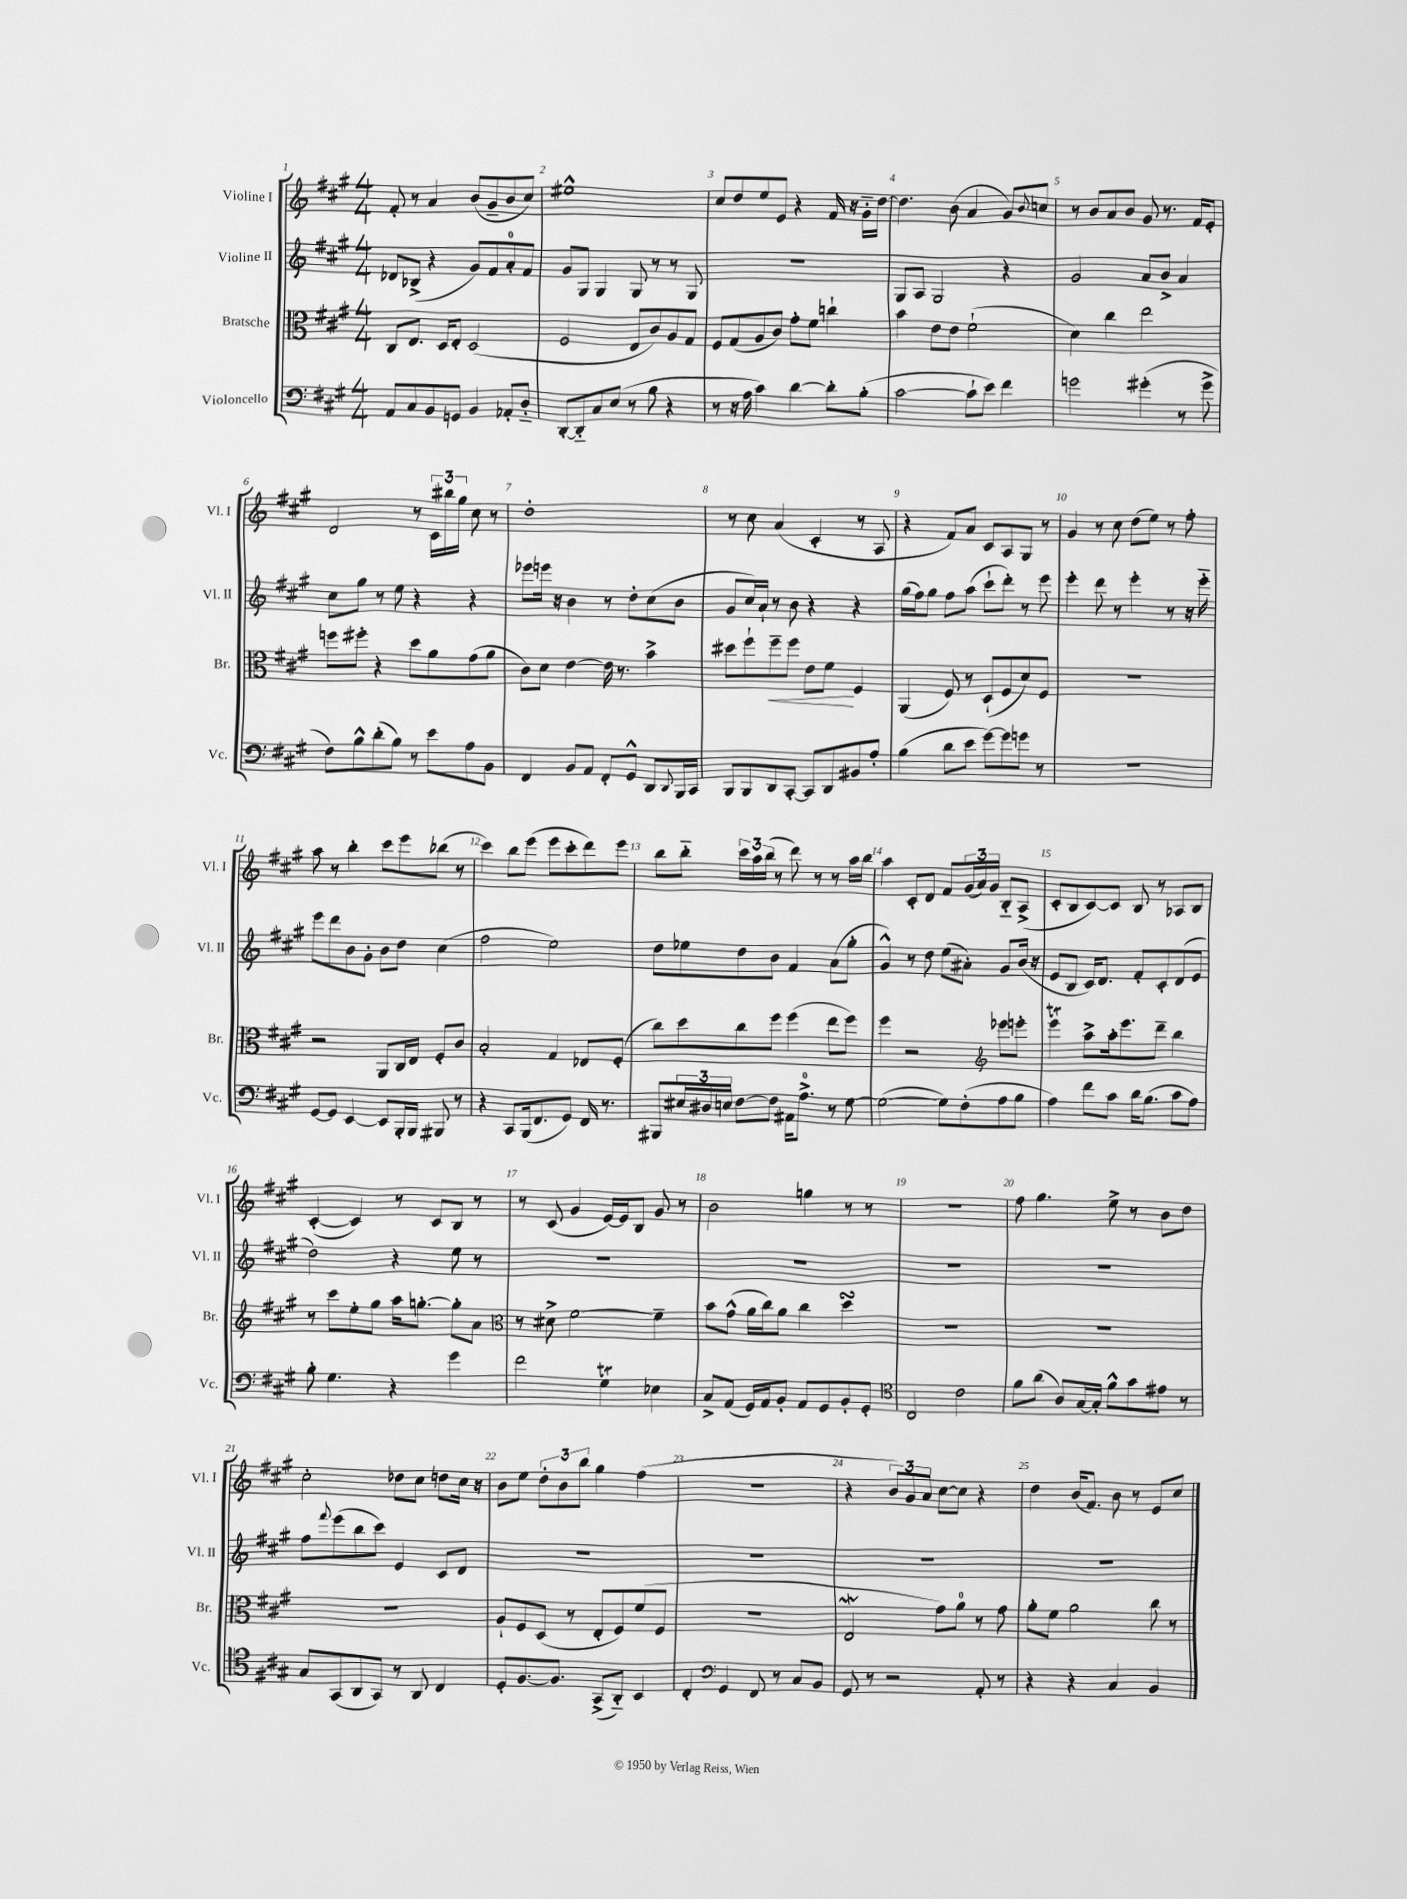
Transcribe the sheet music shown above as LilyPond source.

<<
\new StaffGroup <<
\new Staff = "s0" \with { instrumentName = "Violine I" shortInstrumentName = "Vl. I" } {
    \clef treble \key a \major \numericTimeSignature \time 4/4
    fis'8-. r8 a'4 b'8( gis'8-- b'8 cis''8) |
    eis''1-^ |
    cis''8 d''8 e''8 e'8 r4 fis'16 r16 gis'16-_ d''16~ |
    d''4. b'8( a'4 gis'8) \appoggiatura { b'8 } c''8 |
    r8 b'8 a'8 b'8 gis'8 r8. fis'16 e'8-. |
    d'2 r8 \tuplet 3/2 { cis'16 bis''16 gis''16 } cis''8 r8 |
    d''1-. |
    r8 cis''8 a'4( cis'4-. r8 a8 |
    r4 fis'8) a'8 cis'8 a8 gis8 r8 |
    gis'4 r8 cis''8 d''8( e''8) r8 fis''8-. |
    a''8 r8 b''4-. cis'''8 e'''8 bes''8( r8 |
    cis'''4) b''8 e'''8( e'''8 cis'''8-. d'''8) e'''8 |
    b''8 b''8-_ \tuplet 3/2 { cis'''16 a''16 b''16( } r8 d'''8) r8 r8 a''16 b''16 |
    a''4 cis'8-. d'8 fis'8 \tuplet 3/2 { gis'16( a'16) gis'16 } b8-_ a8->( |
    cis'8-. b8 cis'8~) cis'8 b8 r8 aes8 b8 |
    cis'4~-.( cis'4) r8 cis'8 b8 r8 |
    r8 cis'8( gis'4 e'16~) e'16 b8 gis'8 r8 |
    b'2 g''4 r8 r8 |
    R1 |
    fis''8 gis''4. e''8-> r8 b'8 d''8 |
    cis''2-. des''8 cis''8 d''8 cis''16 r16 |
    b'8 e''8 \tuplet 3/2 { d''8-. b'8 b''8 } gis''4 fis''4( |
    R1 |
    r4 \tuplet 3/2 { b'8) gis'8 a'8 } cis''8~ cis''8 r4 |
    d''4 b'16( fis'8.) b'8 r8 e'8 cis''8 \bar "|." |
}
\new Staff = "s1" \with { instrumentName = "Violine II" shortInstrumentName = "Vl. II" } {
    \clef treble \key a \major \numericTimeSignature \time 4/4
    des'8 bes8->( r4 gis'8) fis'8 a'8-0-. fis'8 |
    gis'8 gis8 gis4 gis8 r8 r8 gis8 |
    r1 |
    gis8 a8 gis2 r4 |
    gis'2 a'8 b'8-> a'4 |
    cis''8 gis''8 r8 e''8 r4 r4 |
    ees'''8 e'''16 r16 b'4 r8 d''8-. cis''8( b'8 |
    gis'8 cis''16) a'16-! r8 b'8 r4 r4 |
    gis''16( fis''16) gis''8 fis''8 a''8( cis'''8-! d'''8-.) r8 e'''8 |
    e'''4-. d'''8 r8 e'''4-. r8 r16 e'''16-_ |
    e'''8 d'''8 b'8 gis'8-. b'8 d''8 cis''4( |
    fis''2 e''2) |
    d''8 ees''8 d''8 b'8 fis'4 a'8( gis''8-. |
    gis'4-^) r8 d''8 e''8( ais'8-.) gis'8 b'16( r16 |
    e'8 b8 cis'16) d'8. fis'8-. cis'8-. d'8( e'8 |
    d''2) r4 e''8 r8 |
    R1 |
    R1 |
    R1 |
    R1 |
    fis''8 \appoggiatura { fis'''8 } e'''8( b''8 cis'''8) e'4 cis'8 d'8 |
    R1 |
    R1 |
    R1 |
    R1 \bar "|." |
}
\new Staff = "s2" \with { instrumentName = "Bratsche" shortInstrumentName = "Br." } {
    \clef alto \key a \major \numericTimeSignature \time 4/4
    cis8 e8. d16 e8-. d2( |
    fis2 e8 cis'8) a8 gis8 |
    fis8 gis8( a8 cis'8) gis'8-. fis'8 c''4-! |
    b'4 e'8 e'8 fis'2-!( |
    d'4) cis''4 e''2 |
    f''8 fis''8-. r4 d''8 a'8 gis'8( a'8 |
    cis'8) d'8 e'4~ e'16 r8. b'4-> |
    dis''8 fis''8-! fis''8--\< fis''8 e'8 fis'8\! fis4 |
    a,4( fis8) r8 d8-!( fis8 d'8) fis8 |
    R1 |
    r2 a,8 cis16 e16 fis8-. cis'8 |
    b2-. gis4 ees8 fis8-.( |
    cis''8) d''8 cis''8 fis''8 fis''4( e''8 fis''8) |
    fis''4 r2 \clef treble ees'''8 e'''8-. |
    e'''4\trill a''8-> a''16-. e'''8. d'''8-- b''4 |
    r8 cis'''8 e''8-. gis''8 a''16 g''8.~-. g''8-. a'8 |
    \clef alto r8 dis'8-> fis'2~ fis'4-- |
    b'8 gis'8-^( a'16 cis''16) a'8 cis''4 d''4\turn |
    R1 |
    R1 |
    R1 |
    a8-! fis8 d8( r8 e8-. fis8) fis'8( fis8 |
    R1 |
    e2\mordent gis'8) a'8-0 r8 gis'8 |
    a'8-. fis'8 a'2 cis''8 r8 \bar "|." |
}
\new Staff = "s3" \with { instrumentName = "Violoncello" shortInstrumentName = "Vc." } {
    \clef bass \key a \major \numericTimeSignature \time 4/4
    a,8 cis8 b,8 g,8 b,4 aes,8-. d8-_ |
    d,8~-. d,8-_ cis8 e8( r8 b8 r4 |
    r8 r16 a16 cis'4) d'4~ d'8-. b8-.( |
    cis'2~ cis'8-! e'8) fis'4 |
    g'2 gis'4-.( r8 gis'8-> |
    fis8) b8-^ d'8-.( b8) r8 e'8 a8 b,8 |
    fis,4 b,8 a,8 fis,8-. gis,8-^ d,8 \appoggiatura { d,8 } b,,16 cis,16 |
    b,,8 b,,8 d,8 cis,8~-. cis,8 d,8 bis,8 a8-. |
    b4( d'8 e'8 gis'8~) gis'8 g'8 r8 |
    R1 |
    gis,8~ gis,8 e,4~ e,8 b,,16-. b,,16 bis,,8 r8 |
    r4 cis,8 b,,16( fis,8. gis,8) fis,16 r8. |
    bis,,8 \tuplet 3/2 { eis16 dis16 e16 } fis8~ fis8 ais,16 a8.-0-> r8 gis8~ |
    gis2~( gis8) fis8-.( a8 b8 |
    a4) fis'8 cis'8 d'16 b8.( cis'8 a8) |
    b8-. gis4. r4 gis'4 |
    fis'2 gis4\trill ees4 |
    cis8-> a,8( gis,16) a,16 b,8-. a,8 gis,8 b,8-. gis,8-. |
    \clef tenor cis2 cis'2 |
    fis'8 a'8( a8) gis16~ gis16-. fis'8-^ gis'8 eis'8 r8 |
    gis8 gis,8( a,8 gis,8) r8 a,8 cis4 |
    d8-. fis8.~ fis8. gis,8->( a,8-_) b,4 |
    cis4-. \clef bass gis,4 fis,8 r8 cis8 b,8 |
    gis,8 r8 r2 a,8-. r8 |
    r4 r4 cis4 b,4 \bar "|." |
}
>>
>>
\layout { \context { \Score \override BarNumber.break-visibility = ##(#f #t #t) barNumberVisibility = #all-bar-numbers-visible } }
